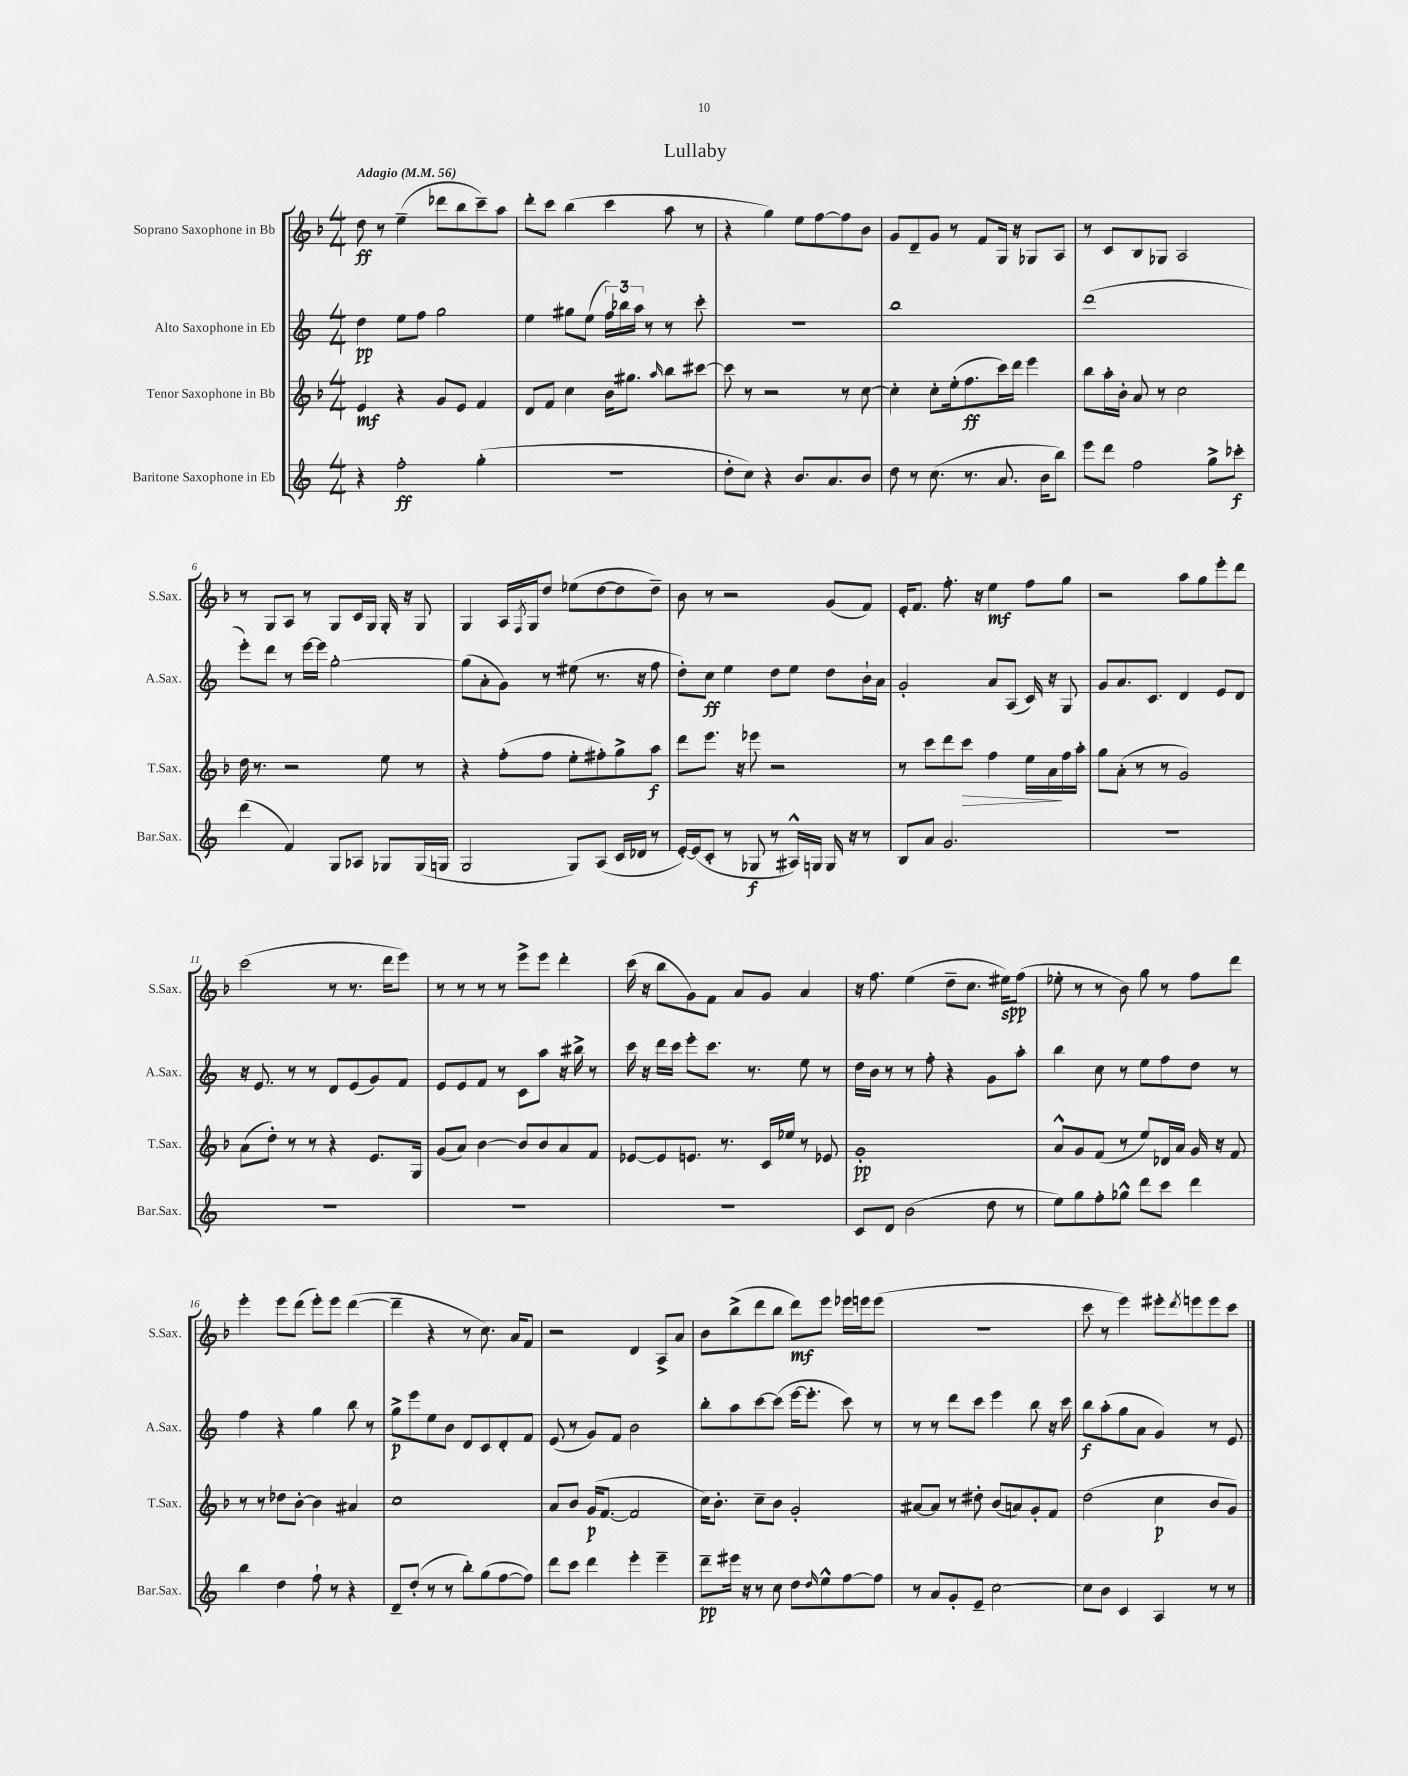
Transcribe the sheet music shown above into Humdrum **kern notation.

**kern	**dynam	**kern	**dynam	**kern	**dynam	**kern	**dynam
*part4	*part4	*part3	*part3	*part2	*part2	*part1	*part1
*staff4	*staff4	*staff3	*staff3	*staff2	*staff2	*staff1	*staff1
*I"Baritone Saxophone in Eb	*	*I"Tenor Saxophone in Bb	*	*I"Alto Saxophone in Eb	*	*I"Soprano Saxophone in Bb	*
*I'Bar.Sax.	*	*I'T.Sax.	*	*I'A.Sax.	*	*I'S.Sax.	*
*clefG2	*	*clefG2	*	*clefG2	*	*clefG2	*
*k[]	*	*k[b-]	*	*k[]	*	*k[b-]	*
*M4/4	*	*M4/4	*	*M4/4	*	*M4/4	*
*MM56	*	*MM56	*	*MM56	*	*MM56	*
=1	=1	=1	=1	=1	=1	=1	=1
!	!	!	!	!	!	!LO:TX:a:B:t=Adagio	!
4r	.	4e/	mf	4dd\	pp	8dd\	ff
.	.	.	.	.	.	8r	.
2ff'\	ff	4r	.	8ee\L	.	(4ee~\	.
.	.	.	.	8ff\J	.	.	.
.	.	8g/L	.	2gg\	.	8ddd-X\L	.
.	.	8e/J	.	.	.	8bb-\	.
(4gg'\	.	4f/	.	.	.	8ccc~\)	.
.	.	.	.	.	.	8aa\J	.
=2	=2	=2	=2	=2	=2	=2	=2
1r	.	8d/L	.	4ee\	.	8ddd'\L	.
.	.	8f/J	.	.	.	8ccc\J	.
.	.	4cc\	.	8gg#X\L	.	(4bb-\	.
.	.	.	.	(8ee\J	.	.	.
.	.	16b-\KL	.	24ff\LL)	.	4ccc\	.
.	.	.	.	24bb-X\	.	.	.
.	.	8.gg#X\J	.	.	.	.	.
.	.	.	.	24aa\JJ	.	.	.
.	.	.	.	8r	.	.	.
.	.	16qqaa/	.	.	.	.	.
.	.	8bb-\L	.	8r	.	8aa\	.
.	.	[8ccc#X\J	.	8ccc'\	.	8r	.
=3	=3	=3	=3	=3	=3	=3	=3
8dd'\L	.	8ccc#\]	.	1r	.	4r	.
8cc\J)	.	8r	.	.	.	.	.
4r	.	2r	.	.	.	4gg\)	.
8.b/L	.	.	.	.	.	8ee\L	.
.	.	.	.	.	.	[8ff\	.
8.a/	.	.	.	.	.	.	.
.	.	8r	.	.	.	8ff\]	.
8b/J	.	[8cc\	.	.	.	8b-\J	.
=4	=4	=4	=4	=4	=4	=4	=4
8dd\	.	4cc'\]	.	1bb	.	8g/L	.
8r	.	.	.	.	.	8d~/	.
(8.cc\	.	8cc'\L	.	.	.	8g/J	.
.	.	(16ee'\k	.	.	.	8r	.
8.r	.	8.ff\	ff	.	.	.	.
.	.	.	.	.	.	8f/L	.
8.a/	.	16ccc\L)	.	.	.	16G/Jk	.
.	.	16ddd\JJ	.	.	.	16r	.
.	.	4eee\	.	.	.	8G-X/L	.
16b\KL	.	.	.	.	.	.	.
8bb\J)	.	.	.	.	.	8A/J	.
=5	=5	=5	=5	=5	=5	=5	=5
8eee\L	.	8bb-\L	.	(1ddd	.	8r	.
8ddd\J	.	16aa'\L	.	.	.	8c/L	.
.	.	16b-'\JJ	.	.	.	.	.
2ff\	.	8a/	.	.	.	8B-/	.
.	.	8r	.	.	.	8G-X/J	.
.	.	2cc\	.	.	.	2A/	.
8gg^\L	.	.	.	.	.	.	.
8ccc-X'\J	f	.	.	.	.	.	.
!!LO:LB:g=z
=6	=6	=6	=6	=6	=6	=6	=6
(4ddd\	.	16dd\	.	8eee'\L)	.	8r	.
.	.	8.r	.	.	.	.	.
.	.	.	.	8ddd\J	.	8G/L	.
4f/)	.	2r	.	8r	.	8A/J	.
.	.	.	.	[16eee\LL	.	8r	.
.	.	.	.	16eee\JJ]	.	.	.
8G/L	.	.	.	[2gg'\	.	8G/L	.
8A-X/J	.	.	.	.	.	16c/L	.
.	.	.	.	.	.	16G/JJ	.
8G-X/L	.	8ee\	.	.	.	16G'/	.
.	.	.	.	.	.	16r	.
(16G-/L	.	8r	.	.	.	8G/	.
16Gn/JJ	.	.	.	.	.	.	.
=7	=7	=7	=7	=7	=7	=7	=7
2G/	.	4r	.	(8gg\L]	.	4G/	.
.	.	.	.	8a'\	.	.	.
.	.	(8ff'\L	.	8g\J)	.	16A/LL	.
.	.	.	.	.	.	8qF/	.
.	.	.	.	.	.	16G/J	.
.	.	8ff\J	.	8r	.	8dd/J	.
8G/L)	.	8ee'\L	.	(8ee#X\	.	(8ee-X\L	.
(8A/J	.	8ff#X'\)	.	8.r	.	[8dd\	.
16c/LL	.	8gg^\	.	.	.	8dd\]	.
16d-X/JJ	.	.	.	16r	.	.	.
8r	.	8aa\J	f	8ff\	.	8dd~\J)	.
=8	=8	=8	=8	=8	=8	=8	=8
[16e'/LL)	.	8ddd\L	.	8dd'\L)	.	8b-\	.
(16e/J]	.	.	.	.	.	.	.
8c'/J	.	8.eee\J	.	8cc\J	ff	8r	.
8r	.	.	.	4ee\	.	2r	.
.	.	16r	.	.	.	.	.
8G-X/	f	8eee-X\	.	.	.	.	.
8r	.	2r	.	8dd\L	.	.	.
16A#X^^/LL)	.	.	.	8ee\J	.	.	.
16Gn/JJ	.	.	.	.	.	.	.
16G/	.	.	.	8dd\L	.	(8g/L	.
16r	.	.	.	.	.	.	.
8r	.	.	.	16b`\L	.	8f/J)	.
.	.	.	.	16a\JJ	.	.	.
=9	=9	=9	=9	=9	=9	=9	=9
8B/L	.	8r	.	2g'/	.	16e'/KL	.
.	.	.	.	.	.	8.f/J	.
8a/J	.	8ccc\L	.	.	.	.	.
2.g/	.	8ddd\	.	.	.	8.ff'\	.
!	!	!	!LO:HP:b	!	!	!	!
.	.	8ccc\J	>	.	.	.	.
.	.	.	.	.	.	16r	.
.	.	4ff\	.	8a/L	.	4ee\	mf
.	.	.	.	(8A/J	.	.	.
.	.	16ee\LL	.	16c/)	.	8ff\L	.
.	.	16a\	.	16r	.	.	.
.	.	16ff\	]	8G/	.	8gg\J	.
.	.	16aa'\JJ	.	.	.	.	.
=10	=10	=10	=10	=10	=10	=10	=10
1r	.	8gg\L	.	8g/L	.	2r	.
.	.	(8a'\J	.	8.a/	.	.	.
.	.	8r	.	.	.	.	.
.	.	.	.	8.c/J	.	.	.
.	.	8r	.	.	.	.	.
.	.	2g/)	.	4d/	.	8aa\L	.
.	.	.	.	.	.	8gg\	.
.	.	.	.	8e/L	.	8eee'\	.
.	.	.	.	8d/J	.	8ddd\J	.
!!LO:LB:g=z
=11	=11	=11	=11	=11	=11	=11	=11
1r	.	(8a\L	.	16r	.	(2ccc\	.
.	.	.	.	8.e/	.	.	.
.	.	8dd'\J)	.	.	.	.	.
.	.	8r	.	8r	.	.	.
.	.	8r	.	8r	.	.	.
.	.	4r	.	8d/L	.	8r	.
.	.	.	.	(8e/	.	8.r	.
.	.	8.e/L	.	8g/)	.	.	.
.	.	.	.	.	.	16ddd\KL	.
.	.	.	.	8f/J	.	8eee\J)	.
.	.	16G/Jk	.	.	.	.	.
=12	=12	=12	=12	=12	=12	=12	=12
1r	.	(8g/L	.	8e/L	.	8r	.
.	.	8a/J)	.	8e/	.	8r	.
.	.	[4b-\	.	8f/J	.	8r	.
.	.	.	.	8r	.	8r	.
.	.	8b-/L]	.	8c\L	.	8eee^\L	.
.	.	8b-/	.	8aa\J	.	8eee\J	.
.	.	8a/	.	16r	.	4ddd'\	.
.	.	.	.	16bb#X^\	.	.	.
.	.	8f/J	.	8r	.	.	.
=13	=13	=13	=13	=13	=13	=13	=13
1r	.	[8e-X/L	.	16ccc\	.	(16ccc\	.
.	.	.	.	16r	.	16r	.
.	.	8e-/]	.	16ddd\LL	.	8bb-\L	.
.	.	.	.	16ccc\JJ	.	.	.
.	.	8.en/J	.	8eee'\L	.	8g\)	.
.	.	.	.	8.ccc\J	.	8f\J	.
.	.	8.r	.	.	.	.	.
.	.	.	.	.	.	8a/L	.
.	.	.	.	8.r	.	.	.
.	.	16c/LL	.	.	.	8g/J	.
.	.	16ee-X/JJ	.	.	.	.	.
.	.	8r	.	8ee\	.	4a/	.
.	.	8e-X/	.	8r	.	.	.
=14	=14	=14	=14	=14	=14	=14	=14
8c/L	.	1g'	pp	16dd\LL	.	16r	.
.	.	.	.	16b\JJ	.	8.ff\	.
8d/J	.	.	.	8r	.	.	.
(2b\	.	.	.	8r	.	(4ee\	.
.	.	.	.	8ff'\	.	.	.
.	.	.	.	4r	.	8dd~\L	.
.	.	.	.	.	.	8.cc\J	.
8dd\	.	.	.	8g\L	.	.	.
.	.	.	.	.	.	16ee#X\KL)	spp
8r	.	.	.	8aa'\J	.	(8ff\J	.
=15	=15	=15	=15	=15	=15	=15	=15
8ee\L)	.	8a^^/L	.	4bb\	.	8ee-X'\	.
8gg\	.	8g/	.	.	.	8r	.
8ff'\	.	(8f/J	.	8cc\	.	8r	.
8gg-X^^\J	.	8r	.	8r	.	8b-\)	.
8ddd\L	.	8ee/L)	.	8ee\L	.	8gg\	.
8ccc\J	.	16d-X/L	.	8ff\	.	8r	.
.	.	16a/JJ	.	.	.	.	.
4ddd\	.	16g/	.	8dd\J	.	8ff\L	.
.	.	16r	.	.	.	.	.
.	.	8f/	.	8r	.	8ddd\J	.
!!LO:LB:g=z
=16	=16	=16	=16	=16	=16	=16	=16
4bb\	.	8r	.	4ff\	.	4eee'\	.
.	.	8r	.	.	.	.	.
4dd\	.	8dd-X\L	.	4r	.	8eee\L	.
.	.	[8b-'\J	.	.	.	(8ddd\J	.
8ff`\	.	4b-\]	.	4gg\	.	8eee'\L)	.
8r	.	.	.	.	.	8eee\J	.
4r	.	4a#X/	.	8bb\	.	([4ddd\	.
.	.	.	.	8r	.	.	.
=17	=17	=17	=17	=17	=17	=17	=17
8d~/L	.	1cc	.	8gg^\L	p	4ddd~\]	.
(8dd'/J	.	.	.	8eee\	.	.	.
8r	.	.	.	8ee\	.	4r	.
8r	.	.	.	8b\J	.	.	.
8bb'\L)	.	.	.	8d/L	.	8r	.
(8gg\	.	.	.	8c/	.	8.cc\)	.
[8ff\	.	.	.	8d'/	.	.	.
.	.	.	.	.	.	16a/KL	.
8ff\J])	.	.	.	8f/J	.	8f/J	.
=18	=18	=18	=18	=18	=18	=18	=18
8ddd\L	.	8a/L	.	(8e/	.	2r	.
8ccc\J	.	8b-/J	.	8r	.	.	.
4ddd\	.	(16g/KL	p	8g/L)	.	.	.
.	.	[8.f/J	.	.	.	.	.
.	.	.	.	8f/J	.	.	.
4eee'\	.	2f/]	.	2b\	.	4d/	.
4eee~\	.	.	.	.	.	8A^/L	.
.	.	.	.	.	.	8a/J	.
=19	=19	=19	=19	=19	=19	=19	=19
8ddd~\L	pp	16cc\KL)	.	8bb'\L	.	8b-\L	.
.	.	8.b-'\J	.	.	.	.	.
16eee#X\Jk	.	.	.	8aa\	.	(8bb-^\	.
16r	.	.	.	.	.	.	.
8r	.	8cc~\L	.	[8ccc\	.	8ddd\	.
8cc\	.	8b-\J	.	(8ccc\J]	.	8bb-\J	.
8dd\L	.	2g'/	.	[16eee\KL	.	8ddd\L)	mf
.	.	.	.	8.eee'\J]	.	.	.
16qqdd/	.	.	.	.	.	.	.
8ee^^\	.	.	.	.	.	8eee\J	.
[8ff\	.	.	.	8ccc\)	.	16eee-X\LL	.
.	.	.	.	.	.	16eeen\J	.
8ff\J]	.	.	.	8r	.	(8eee\J	.
=20	=20	=20	=20	=20	=20	=20	=20
8r	.	[8a#X/L	.	8r	.	1r	.
8a/L	.	8a#/J]	.	8r	.	.	.
8g'/	.	8r	.	8ddd\L	.	.	.
8e~/J	.	8dd#X'\	.	8ccc\J	.	.	.
[2cc\	.	(8b-/L	.	4eee\	.	.	.
.	.	8an/)	.	.	.	.	.
.	.	8g'/	.	8bb\	.	.	.
.	.	8f/J	.	16r	.	.	.
.	.	.	.	16ccc\	.	.	.
=21	=21	=21	=21	=21	=21	=21	=21
8cc\L]	.	(2dd\	.	8bb\L	f	8ccc\	.
8b\J	.	.	.	(8aa'\	.	8r	.
4c/	.	.	.	8gg\	.	4eee\)	.
.	.	.	.	8a\J	.	.	.
4A/	.	4cc\	p	4g/)	.	8eee#X'\L	.
.	.	.	.	.	.	8qddd/	.
.	.	.	.	.	.	8eeen\	.
8r	.	8b-/L	.	8r	.	8eee\	.
8r	.	8g/J)	.	8e/	.	8ccc\J	.
==	==	==	==	==	==	==	==
*-	*-	*-	*-	*-	*-	*-	*-
